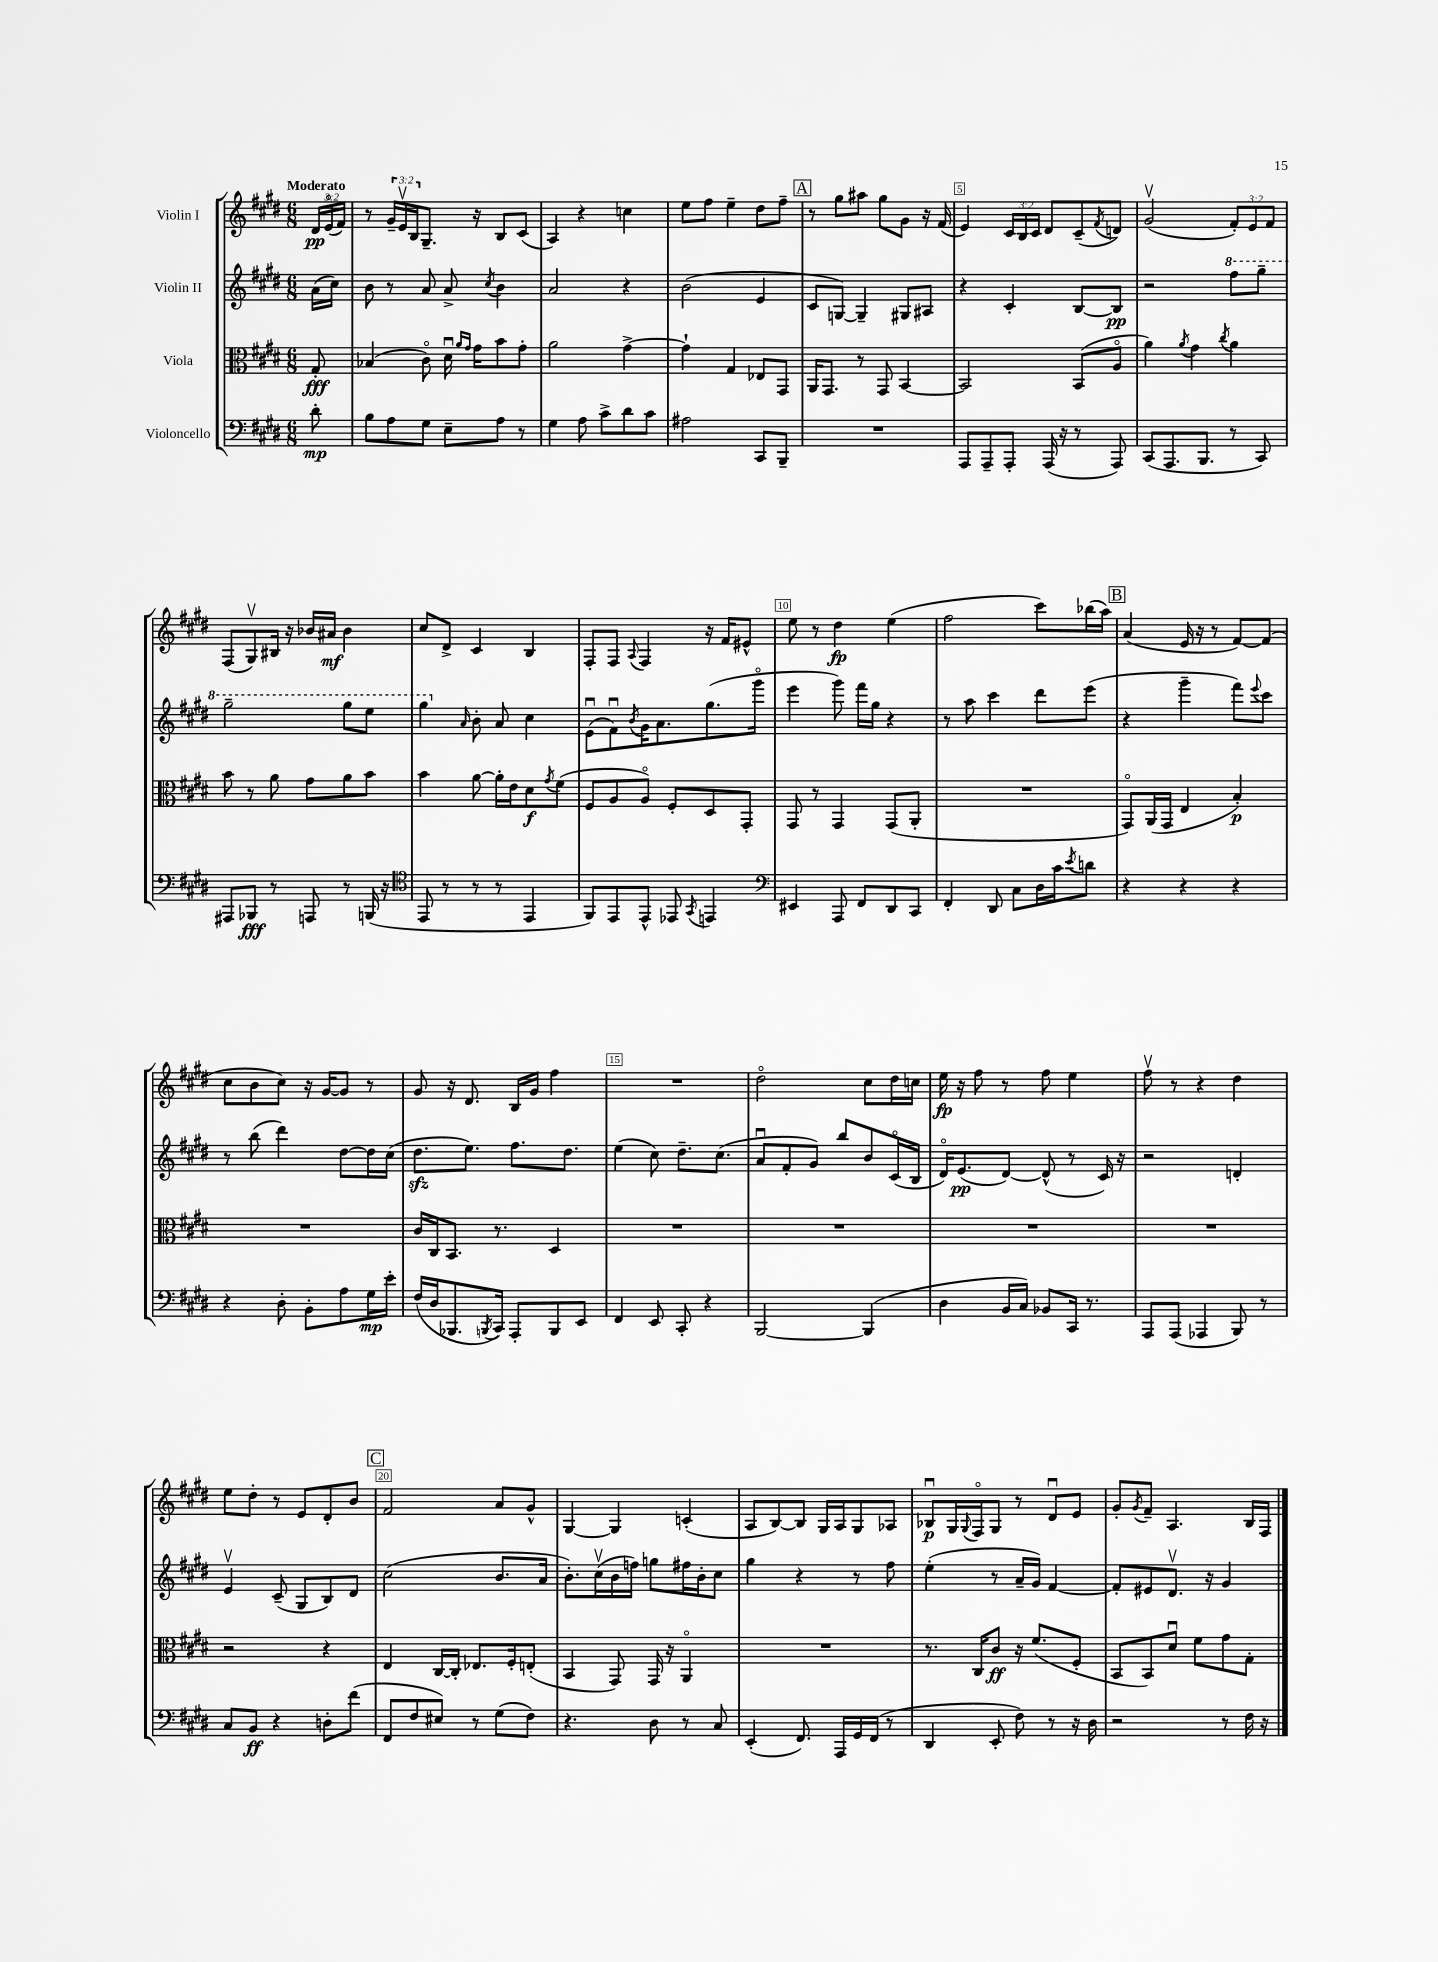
<<
\new StaffGroup <<
\new Staff = "s0" \with { instrumentName = "Violin I" } {
    \clef treble \key e \major \numericTimeSignature \time 6/8 \override Staff.TupletNumber.text = #tuplet-number::calc-fraction-text \partial 8 \tempo "Moderato"
    \tuplet 3/2 { dis'16\pp e'16\flageolet( fis'16) } |
    r8 \tuplet 3/2 { gis'16-- e'16\upbow b16 } gis8.-- r16 b8 cis'8( |
    a4) r4 c''4 |
    e''8 fis''8 e''4-- dis''8 fis''8-- |
    \mark \markup { \box "A" } r8 gis''8 ais''8 gis''8 gis'8 r16 fis'16( |
    e'4) \tuplet 3/2 { cis'16 b16 cis'16 } dis'8 cis'8--( \acciaccatura { fis'8 } d'8) |
    gis'2\upbow( \tuplet 3/2 { fis'8-.) e'8 fis'8 } |
    fis8( gis8\upbow) bis16 r16 bes'16 ais'16\mf bes'4 |
    cis''8 dis'8-> cis'4 b4 |
    fis8-. fis8 \appoggiatura { a8 } fis4 r16 fis'16 eis'8-^ |
    e''8 r8 dis''4\fp e''4( |
    fis''2 cis'''8) bes''16( a''16) |
    \mark \markup { \box "B" } a'4( e'16 r16 r8 fis'8~) fis'8( |
    cis''8 b'8 cis''8) r16 gis'16~ gis'8 r8 |
    gis'8 r16 dis'8. b16 gis'16 fis''4 |
    R2. |
    dis''2\flageolet cis''8 dis''16 c''16 |
    e''16\fp r16 fis''8 r8 fis''8 e''4 |
    fis''8\upbow r8 r4 dis''4 |
    e''8 dis''8-. r8 e'8 dis'8-. b'8 |
    \mark \markup { \box "C" } fis'2 a'8 gis'8-^ |
    gis4~ gis4 c'4-.( |
    a8 b8~) b8 gis16 a16 gis8 aes8 |
    bes8\downbow\p gis16 \appoggiatura { gis8 } fis16\flageolet gis8 r8 dis'8\downbow e'8 |
    gis'8-. \acciaccatura { gis'8 } fis'8-- a4. b16 fis16 \bar "|." |
}
\new Staff = "s1" \with { instrumentName = "Violin II" } {
    \clef treble \key e \major \numericTimeSignature \time 6/8 \partial 8
    a'16( cis''16) |
    b'8 r8 a'8 a'8-> \acciaccatura { cis''8 } b'4 |
    a'2 r4 |
    b'2( e'4 |
    \mark \markup { \box "A" } cis'8 g8~) g4-- gis8 ais8 |
    r4 cis'4-. b8~ b8\pp |
    r2 \ottava #1 fis'''8 gis'''8-- |
    gis'''2-- gis'''8 e'''8 |
    gis'''4 \ottava #0 \grace { a'16 } b'8-. a'8 cis''4 |
    e'8\downbow( fis'8\downbow) \acciaccatura { b'8 } gis'16 a'8. gis''8.( gis'''16\flageolet |
    e'''4 gis'''8) fis'''16 gis''16 r4 |
    r8 a''8 cis'''4 dis'''8 e'''8( |
    \mark \markup { \box "B" } r4 gis'''4-- fis'''8) \appoggiatura { e'''8 } cis'''8 |
    r8 b''8( dis'''4) dis''8~ dis''16 cis''16( |
    dis''8.\sfz e''8.) fis''8. dis''8. |
    e''4( cis''8) dis''8.-- cis''8.( |
    a'8\downbow fis'8-. gis'8) b''8 b'8 cis'16\flageolet( b16 |
    dis'16\flageolet) e'8.\pp( dis'8~) dis'8-^( r8 cis'16) r16 |
    r2 d'4-. |
    e'4\upbow cis'8--( gis8 b8) dis'8 |
    \mark \markup { \box "C" } cis''2( b'8. a'16 |
    b'8.-.) cis''16\upbow( b'16 f''16) g''8 fis''16 b'16-. cis''8 |
    gis''4 r4 r8 fis''8 |
    e''4-.( r8 a'16-- gis'16) fis'4~ |
    fis'8-. eis'8 dis'8.\upbow r16 gis'4 \bar "|." |
}
\new Staff = "s2" \with { instrumentName = "Viola" } {
    \clef alto \key e \major \numericTimeSignature \time 6/8 \partial 8
    gis8-.\fff |
    bes4( cis'8\flageolet) dis'16\downbow \grace { a'16 gis'16 } gis'16 b'8 gis'8-. |
    a'2 gis'4~-> |
    gis'4-! gis4 ees8 gis,8 |
    \mark \markup { \box "A" } a,16 gis,8. r8 gis,8 b,4~ |
    b,2 b,8( a8\flageolet |
    a'4) \acciaccatura { a'8 } gis'4 \acciaccatura { cis''8 } a'4 |
    b'8 r8 a'8 gis'8 a'8 b'8 |
    b'4 a'8~ a'16-. e'16 dis'8\f \acciaccatura { gis'8 } fis'8( |
    fis8 a8 a8\flageolet) fis8-. dis8 gis,8-. |
    gis,8 r8 gis,4 gis,8( a,8-. |
    R2. |
    \mark \markup { \box "B" } gis,8\flageolet) a,16( gis,16 e4 b4-.\p) |
    R2. |
    cis'16 cis16 b,8. r8. dis4 |
    R2. |
    R2. |
    R2. |
    R2. |
    r2 r4 |
    \mark \markup { \box "C" } e4 cis16~ cis16-. ees8. fis16-. e8-.( |
    b,4 gis,8) gis,16 r16 a,4\flageolet |
    R2. |
    r8. cis16 cis'8\ff r16 fis'8.( fis8-. |
    b,8 b,8) dis'8\downbow fis'8 gis'8 gis8-. \bar "|." |
}
\new Staff = "s3" \with { instrumentName = "Violoncello" } {
    \clef bass \key e \major \numericTimeSignature \time 6/8 \partial 8
    dis'8-.\mp |
    b8 a8 gis8 e8-- a8 r8 |
    gis4 a8 cis'8-> dis'8 cis'8 |
    ais2 cis,8 b,,8-- |
    \mark \markup { \box "A" } R2. |
    a,,8 a,,8-- a,,8-. a,,16( r16 r8 a,,8) |
    cis,8( a,,8. b,,8. r8 cis,8) |
    ais,,8 bes,,8\fff r8 a,,8 r8 b,,16( r16 |
    \clef tenor e,8 r8 r8 r8 e,4 |
    fis,8) e,8 e,8-^ ees,8 \acciaccatura { gis,8 } e,4 |
    \clef bass eis,4 a,,8 fis,8 dis,8 cis,8 |
    fis,4-. dis,8 cis8 dis16 cis'16 \acciaccatura { e'8 } d'8 |
    \mark \markup { \box "B" } r4 r4 r4 |
    r4 dis8-. b,8-. a8 gis16\mp e'16-. |
    fis16( dis16 bes,,8. \acciaccatura { b,,8 } cis,16) a,,8-. b,,8 e,8 |
    fis,4 e,8 cis,8-. r4 |
    b,,2~ b,,4( |
    dis4 b,16 cis16) bes,8 cis,16 r8. |
    a,,8 a,,8( aes,,4 b,,8) r8 |
    cis8 b,8\ff r4 d8-. fis'8( |
    \mark \markup { \box "C" } fis,8 fis8 eis8) r8 gis8( fis8) |
    r4. dis8 r8 cis8 |
    e,4-.( fis,8.) a,,16 gis,16 fis,16( r8 |
    dis,4 e,8-. fis8) r8 r16 dis16 |
    r2 r8 fis16 r16 \bar "|." |
}
>>
>>
\layout { \context { \Score \override BarNumber.break-visibility = ##(#f #t #t) barNumberVisibility = #(every-nth-bar-number-visible 5) \override BarNumber.stencil = #(make-stencil-boxer 0.1 0.3 ly:text-interface::print) } }
